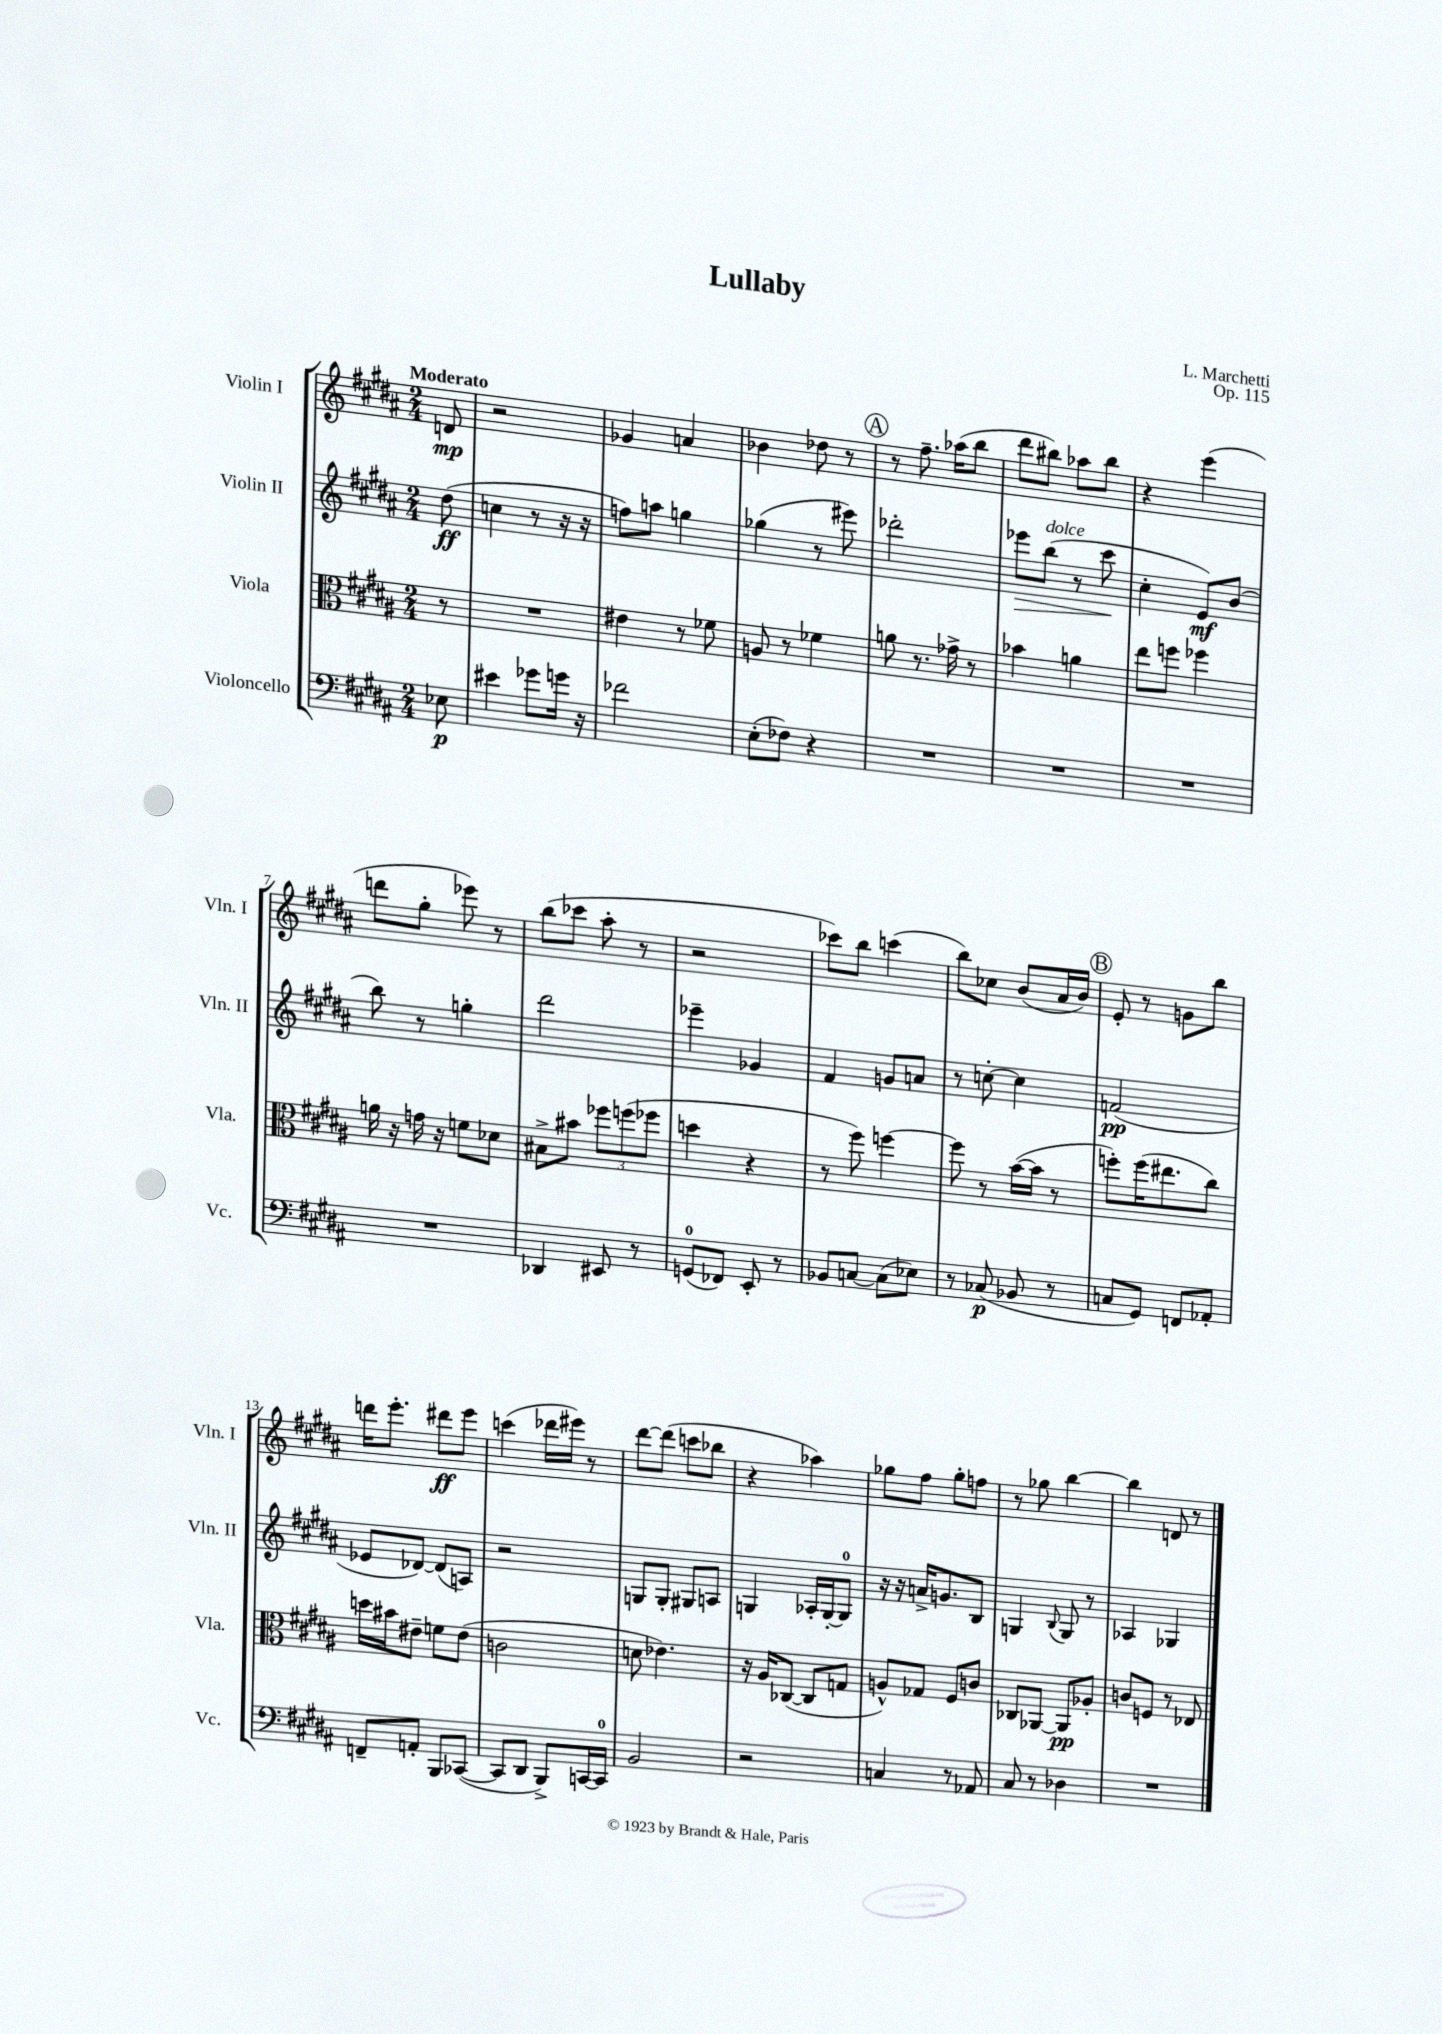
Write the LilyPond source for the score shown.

\header { title = "Lullaby" composer = "L. Marchetti" opus = "Op. 115" }
<<
\new StaffGroup <<
\new Staff = "s0" \with { instrumentName = "Violin I" shortInstrumentName = "Vln. I" } {
    \clef treble \key b \major \numericTimeSignature \time 2/4 \partial 8 \tempo "Moderato"
    d'8\mp |
    r2 |
    ges'4 a'4 |
    bes'4 des''8 r8 |
    \mark \markup { \circle "A" } r8 fis''8.-- aes''16( b''8 |
    dis'''8 bis''8) aes''8 bis''8 |
    r4 e'''4( |
    d'''8 gis''8-. ees'''8) r8 |
    b''8( ces'''8 ais''8-. r8 |
    r2 |
    ces'''8) b''8 c'''4( |
    b''8) ces''8 b'8( ais'16 b'16) |
    \mark \markup { \circle "B" } e'8-. r8 g'8 b''8 |
    d'''16 e'''8.-. dis'''8\ff e'''8 |
    c'''4( des'''16 eis'''16) r8 |
    dis'''8~ dis'''8( c'''8 bes''8 |
    r4 aes''4) |
    ges''8 fis''8 ges''8-. f''8 |
    r8 ges''8 b''4~ |
    b''4 d'8 r8 \bar "|." |
}
\new Staff = "s1" \with { instrumentName = "Violin II" shortInstrumentName = "Vln. II" } {
    \clef treble \key b \major \numericTimeSignature \time 2/4 \partial 8
    dis''8\ff( |
    c''4 r8 r16 r16 |
    f''8) a''8 g''4 |
    ges''4( r8 eis'''8) |
    \mark \markup { \circle "A" } des'''2-. |
    ees'''8\> b''8^\markup { \italic "dolce" }( r8 cis'''8\! |
    cis''4-. e'8\mf) b'8( |
    b''8) r8 g''4-. |
    dis'''2 |
    ees'''4-- ges'4 |
    fis'4 g'8 a'8 |
    r8 c''8~-. c''4 |
    \mark \markup { \circle "B" } f'2\pp( |
    ees'8 des'8~) des'8( a8) |
    r2 |
    g8 g8-. gis8 a8 |
    g4 aes16-. g16~-. g8-0 |
    r16 r16 a'16-> g'8. b8 |
    g4 \appoggiatura { b8 } g8 r8 |
    aes4 ges4 \bar "|." |
}
\new Staff = "s2" \with { instrumentName = "Viola" shortInstrumentName = "Vla." } {
    \clef alto \key b \major \numericTimeSignature \time 2/4 \partial 8
    r8 |
    R2 |
    eis'4 r8 fes'8 |
    a8 r8 fes'4 |
    \mark \markup { \circle "A" } a'8 r8. ges'16-> r8 |
    bes'4 a'4 |
    e''8 f''8 fes''4 |
    a'16 r16 g'16 r16 f'8 des'8 |
    bis8-> bis'8 \tuplet 3/2 { fes''8 f''8( fes''8 } |
    d''4 r4 |
    r8 fis''8) f''4~ |
    f''8 r8 b'16~( b'16 r8 |
    \mark \markup { \circle "B" } f''8-.) f''16( eis''8. cis''8) |
    d''16 bis'16 eis'8-- f'8 eis'8( |
    c'2 |
    d'8 ees'4.) |
    r16 ais16 ces8~( ces8 g8 |
    a8-^) ges8 fis8 c'8 |
    ces8 aes,8~ aes,8\pp aes8-. |
    c'8 f8 r8 ees8 \bar "|." |
}
\new Staff = "s3" \with { instrumentName = "Violoncello" shortInstrumentName = "Vc." } {
    \clef bass \key b \major \numericTimeSignature \time 2/4 \partial 8
    ees8\p |
    eis'4 ges'8 g'16 r16 |
    fes'2 |
    e8-.( fes8) r4 |
    \mark \markup { \circle "A" } R2 |
    R2 |
    R2 |
    R2 |
    des,4 eis,8 r8 |
    g,8-0( fes,8) e,8-. r8 |
    bes,8 c8~ c8( ees8) |
    r8 ces8\p( bes,8 r8 |
    \mark \markup { \circle "B" } c8 gis,8) f,8 aes,8-. |
    f,8-- a,8-. b,,8 ces,8~( |
    ces,8 dis,8 b,,8->) c,16~ c,16-0 |
    b,2 |
    r2 |
    c4 r8 aes,8 |
    cis8 r8 des4 |
    R2 \bar "|." |
}
>>
>>
